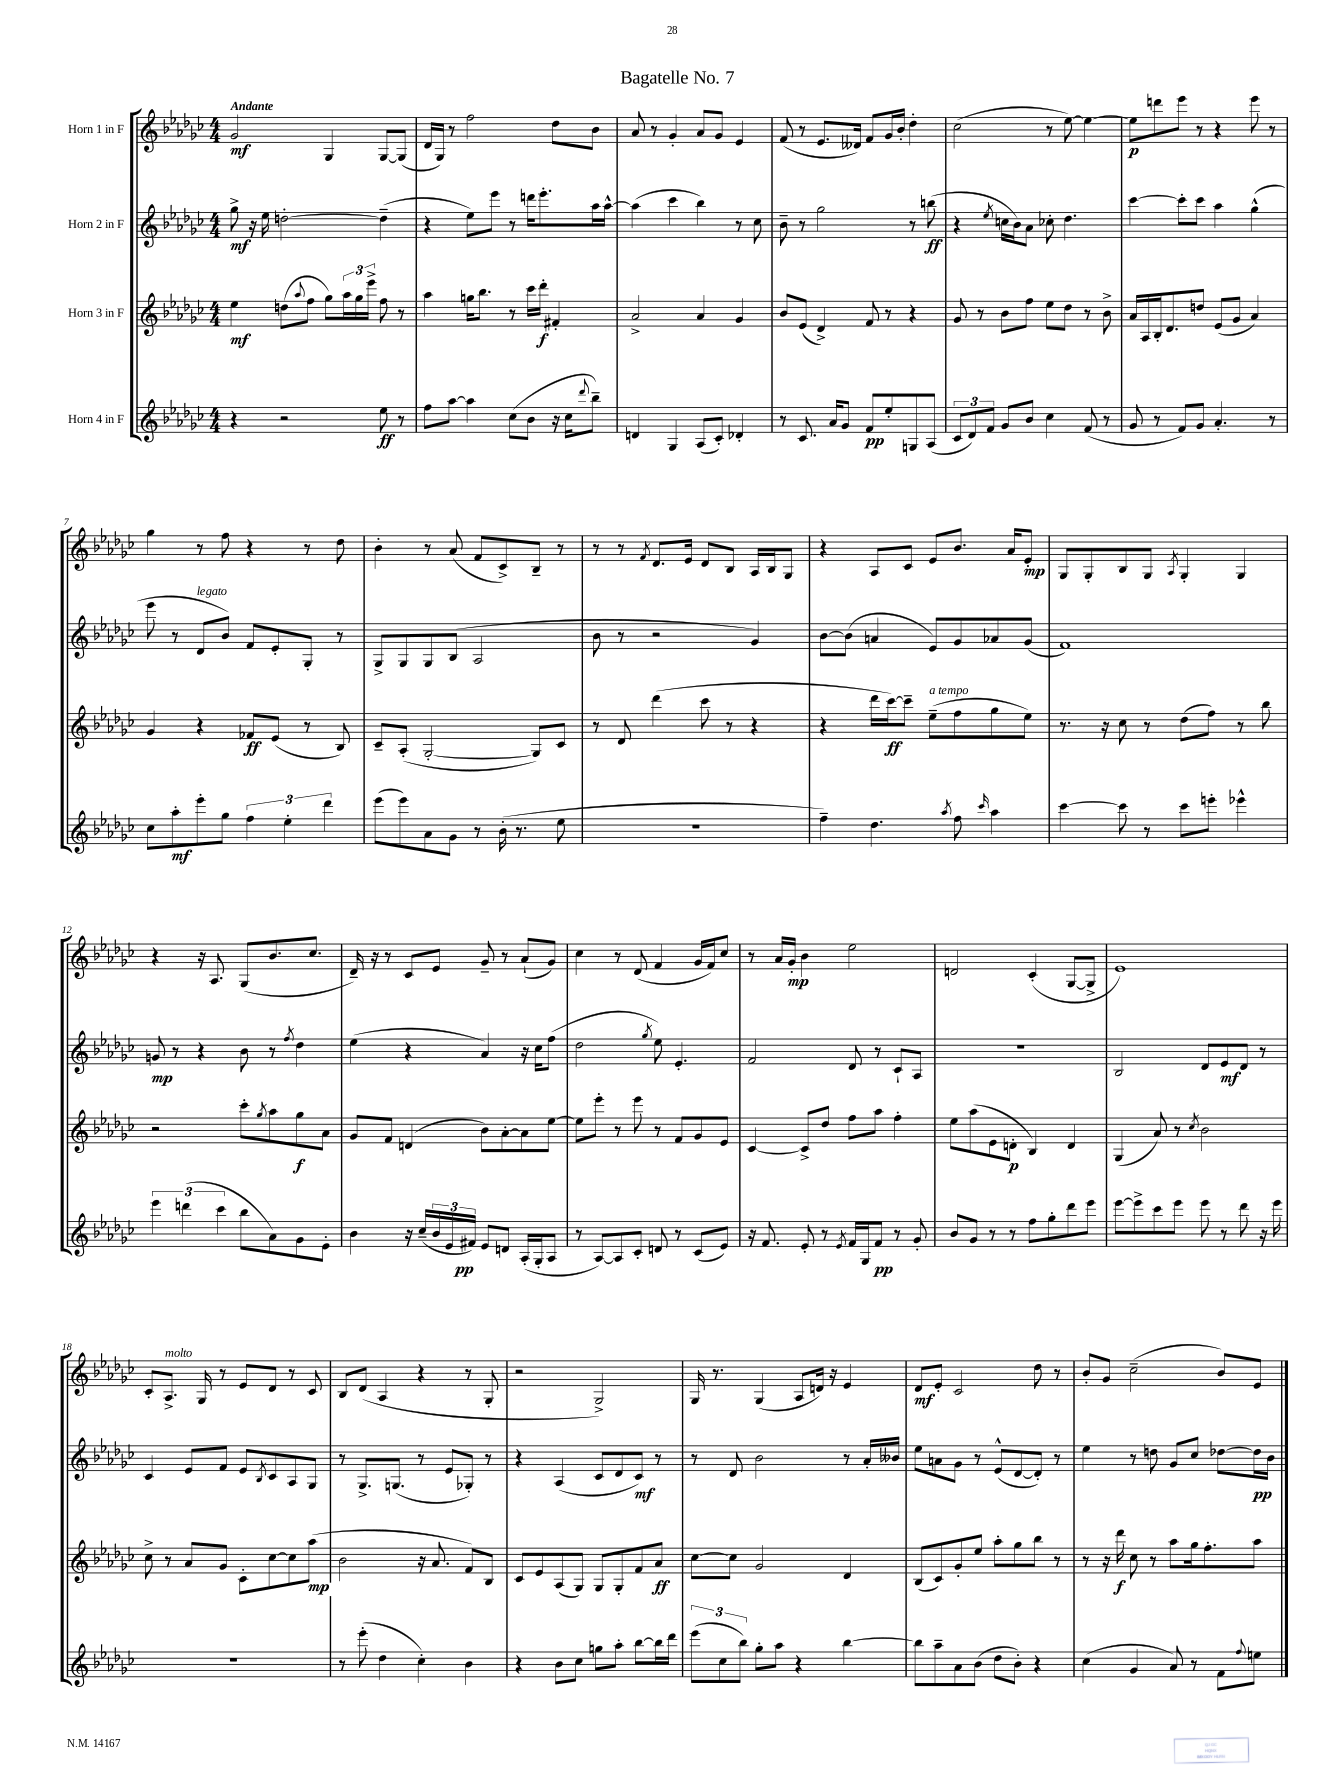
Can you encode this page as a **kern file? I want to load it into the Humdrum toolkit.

**kern	**kern	**kern	**kern
*staff4	*staff3	*staff2	*staff1
*clefG2	*clefG2	*clefG2	*clefG2
*k[b-e-a-d-g-c-]	*k[b-e-a-d-g-c-]	*k[b-e-a-d-g-c-]	*k[b-e-a-d-g-c-]
*M4/4	*M4/4	*M4/4	*M4/4
4r	4ee-	8gg-^	2g-
.	.	16r	.
.	.	16ee-	.
2r	(8dd	[2dd'	.
.	8qqaa-	.	.
.	8ff	.	.
.	8gg-)	.	4G-
.	24aa-	.	.
.	24gg-	.	.
.	24eee-^	.	.
8ee-	8ff	(4dd~]	[8G-
8r	8r	.	(8G-]
=	=	=	=
8ff	4aa-	4r	16d-
.	.	.	16G-)
[8aa-	.	.	8r
4aa-]	16gg	8ee-)	2ff
.	8.bb-	.	.
.	.	8eee-	.
(8cc-	8r	8r	.
8b-	16ccc-	16ddd	.
.	16ddd-'	8.eee-'	.
16r	4f#'	.	8dd-
16cc-	.	.	.
8qqddd-	.	.	.
8bb-~)	.	16aa-	8b-
.	.	[16aa-^^	.
=	=	=	=
4d	2a-^	(4aa-]	8a-
.	.	.	8r
4G-	.	4ccc-	4g-'
(8A-	4a-	4bb-)	8a-
8c-')	.	.	8g-
4d-'	4g-	8r	4e-
.	.	8cc-	.
=	=	=	=
8r	8b-	8b-~	(8f
8.c-	(8e-	8r	8r
.	4d-^)	2gg-	8.e-
16a-	.	.	.
8g-	.	.	.
.	.	.	16d--)
8f	8f	.	8f
8ee-'	8r	.	16g-
.	.	.	16b-'
8G	4r	8r	4dd-'
(8A-	.	(8bb	.
=	=	=	=
12c-	8g-	4r	(2cc-
12d-)	.	.	.
.	8r	.	.
12f	.	.	.
.	.	8qee-	.
8g-	8b-	16cc	.
.	.	16b-)	.
8b-	8ff	8a-	.
4cc-	8ee-	8cc-'	8r
.	8dd-	4.dd-	[8ee-)
(8f	8r	.	4ee-_
8r	8b-^	.	.
=	=	=	=
8g-	16a-	[4ccc-	8ee-]
.	16A-	.	.
8r	16B-'	.	8ddd
.	8.d-	.	.
8f)	.	8ccc-']	8eee-
8g-	8dd	8ccc-	8r
4.a-'	(8e-	4aa-	4r
.	8g-	.	.
.	4a-)	(4gg-^^	8eee-
8r	.	.	8r
=	=	=	=
8cc-	4g-	8eee-	4gg-
8aa-'	.	8r	.
8eee-'	4r	8d-	8r
8gg-	.	8b-)	8ff
6ff	8f-	8f	4r
.	(8e-	8e-'	.
6ee-'	.	.	.
.	8r	8G-'	8r
6ddd-	.	.	.
.	8B-)	8r	8dd-
=	=	=	=
(8eee-	8c-~	8G-^	4b-'
8eee-)	(8A-'	8G-	.
8a-	[2G-'	8G-	8r
8g-	.	(8B-	(8a-
8r	.	2A-	8f
(16b-'	.	.	8c-^)
8.r	.	.	.
.	8G-])	.	8B-~
8ee-	8c-	.	8r
=	=	=	=
1r	8r	8b-	8r
.	8d-	8r	8r
.	.	.	8qf
.	(4ddd-	2r	8.d-
.	.	.	16e-
.	8ccc-	.	8d-
.	8r	.	8B-
.	4r	4g-)	16A-
.	.	.	16B-
.	.	.	8G-
=	=	=	=
4ff~)	4r	[8b-	4r
.	.	(8b-]	.
4.dd-	16ddd-	4a	8A-
.	[16ccc-)	.	.
.	8ccc-~]	.	8c-
.	(8ee-~	8e-)	8e-
8qaa-	.	.	.
8ff	8ff	8g-	8.b-
16qqccc-	.	.	.
4aa-	8gg-	8a-	.
.	.	.	16a-
.	8ee-)	(8g-	8e-'
=	=	=	=
[4ccc-	8.r	1f)	8G-
.	.	.	8G-'
.	16r	.	.
8ccc-]	8cc-	.	8B-
8r	8r	.	8G-
.	.	.	8qA-
8ccc-	(8dd-	.	4G-'
8eee'	8ff)	.	.
4eee-^^	8r	.	4G-
.	8bb-	.	.
=	=	=	=
6eee-	2r	8g	4r
.	.	8r	.
(6ddd	.	.	.
.	.	4r	16r
.	.	.	8.A-
6ccc-	.	.	.
8bb-	8ccc-'	8b-	(8G-
.	8qgg-	.	.
8a-)	8aa-	8r	8.b-
.	.	8qff	.
8g-	8gg-	4dd-	.
.	.	.	8.cc-
8e-'	8a-	.	.
=	=	=	=
4b-	8g-	(4ee-	16d-~)
.	.	.	16r
.	8f	.	8r
16r	(4d	4r	8c-
(16cc-~	.	.	.
24b-	.	.	8e-
24e-	.	.	.
24f#)	.	.	.
8e-	8b-)	4a-)	8g-~
8d	[8a-'	.	8r
(16A-'	8a-]	16r	(8a-`
16G-'	.	16cc-	.
8A-	[8ee-	(8ff	8g-)
=	=	=	=
8r	8ee-]	2dd-	4cc-
[8A-)	8eee-'	.	.
8A-]	8r	.	8r
8c-'	8eee-	.	(8d-
.	.	8qgg-	.
8d	8r	8ee-)	4f
8r	8f	4.e-'	.
(8c-	8g-	.	16g-
.	.	.	16f)
8e-)	8e-	.	8cc-
=	=	=	=
16r	[4c-	2f	8r
8.f	.	.	.
.	.	.	16a-
.	.	.	16g-'
8e-'	8c-^]	.	4b-
8r	8dd-	.	.
8qe-	.	.	.
16f	8ff	8d-	2ee-
16G-	.	.	.
8f	8aa-	8r	.
8r	4ff'	8c-`	.
8g-'	.	8A-	.
=	=	=	=
8b-	8ee-	1r	2d
8g-	(8aa-	.	.
8r	8e-	.	.
8r	8d'	.	.
8ff	4B-)	.	(4c-'
8gg-'	.	.	.
8ddd-	4d	.	[8G-
8eee-	.	.	8G-^]
=	=	=	=
[8eee-	(4G-	2B-	1e-)
8eee-^]	.	.	.
8ccc-	8a-)	.	.
8eee-	8r	.	.
.	8qcc-	.	.
8eee-	2b-	8d-	.
8r	.	8e-	.
8ddd-	.	8d-	.
16r	.	8r	.
16eee-	.	.	.
=	=	=	=
1r	8cc-^	4c-	8c-'
.	8r	.	8.A-^
.	8a-	8e-	.
.	.	.	16G-
.	8g-	8f	8r
.	8c-'	8e-	8e-
.	.	8qB-	.
.	[8cc-	8c-	8d-
.	8cc-]	8A-	8r
.	(8aa-	8G-	8c-
=	=	=	=
8r	2b-	8r	8B-
(8eee-'	.	8.G-^	(8d-
4dd-	.	.	4A-
.	.	(8.G	.
4cc-')	16r	8r	4r
.	8.a-	.	.
.	.	8e-	.
4b-	8f)	8G-')	8r
.	8B-	8r	8G-'
=	=	=	=
4r	8c-	4r	2r
.	8e-	.	.
8b-	(8A-	(4A-	.
8cc-	8G-)	.	.
8gg	8G-	8c-	2G-^)
8aa-'	8G-'	8d-	.
[8bb-	8f	8c-)	.
16bb-]	8a-	8r	.
16ddd-	.	.	.
=	=	=	=
(12eee-	[8cc-	8r	16G-
.	.	.	8.r
12cc-	.	.	.
.	8cc-]	8d-	.
12bb-)	.	.	.
8gg-'	2g-	2b-	(4G-
8aa-	.	.	.
4r	.	.	8A-
.	.	.	16d)
.	.	.	16r
[4bb-	4d-	8r	4e-
.	.	16a-'	.
.	.	16b--	.
=	=	=	=
8bb-]	(8B-	8ee-	8d-
8aa-~	8c-)	8a	8e-'
8a-	8g-'	8g-	2c-
(8b-	8ee-	8r	.
8dd-	8aa-'	(8e-^^	.
8b-')	8gg-	[8d-	.
4r	8bb-	8d-'])	8dd-
.	8r	8r	8r
=	=	=	=
(4cc-	8r	4ee-	8b-'
.	16r	.	8g-
.	16ddd-	.	.
4g-	8cc-	8r	(2cc-~
.	8r	8dd	.
8a-)	8aa-	8g-	.
8r	16gg-	8cc-	.
.	8.ff'	.	.
8f	.	[8dd-	8b-)
8qqff	.	.	.
8ee	8aa-	16dd-]	8e-
.	.	16b-	.
==	==	==	==
*-	*-	*-	*-
